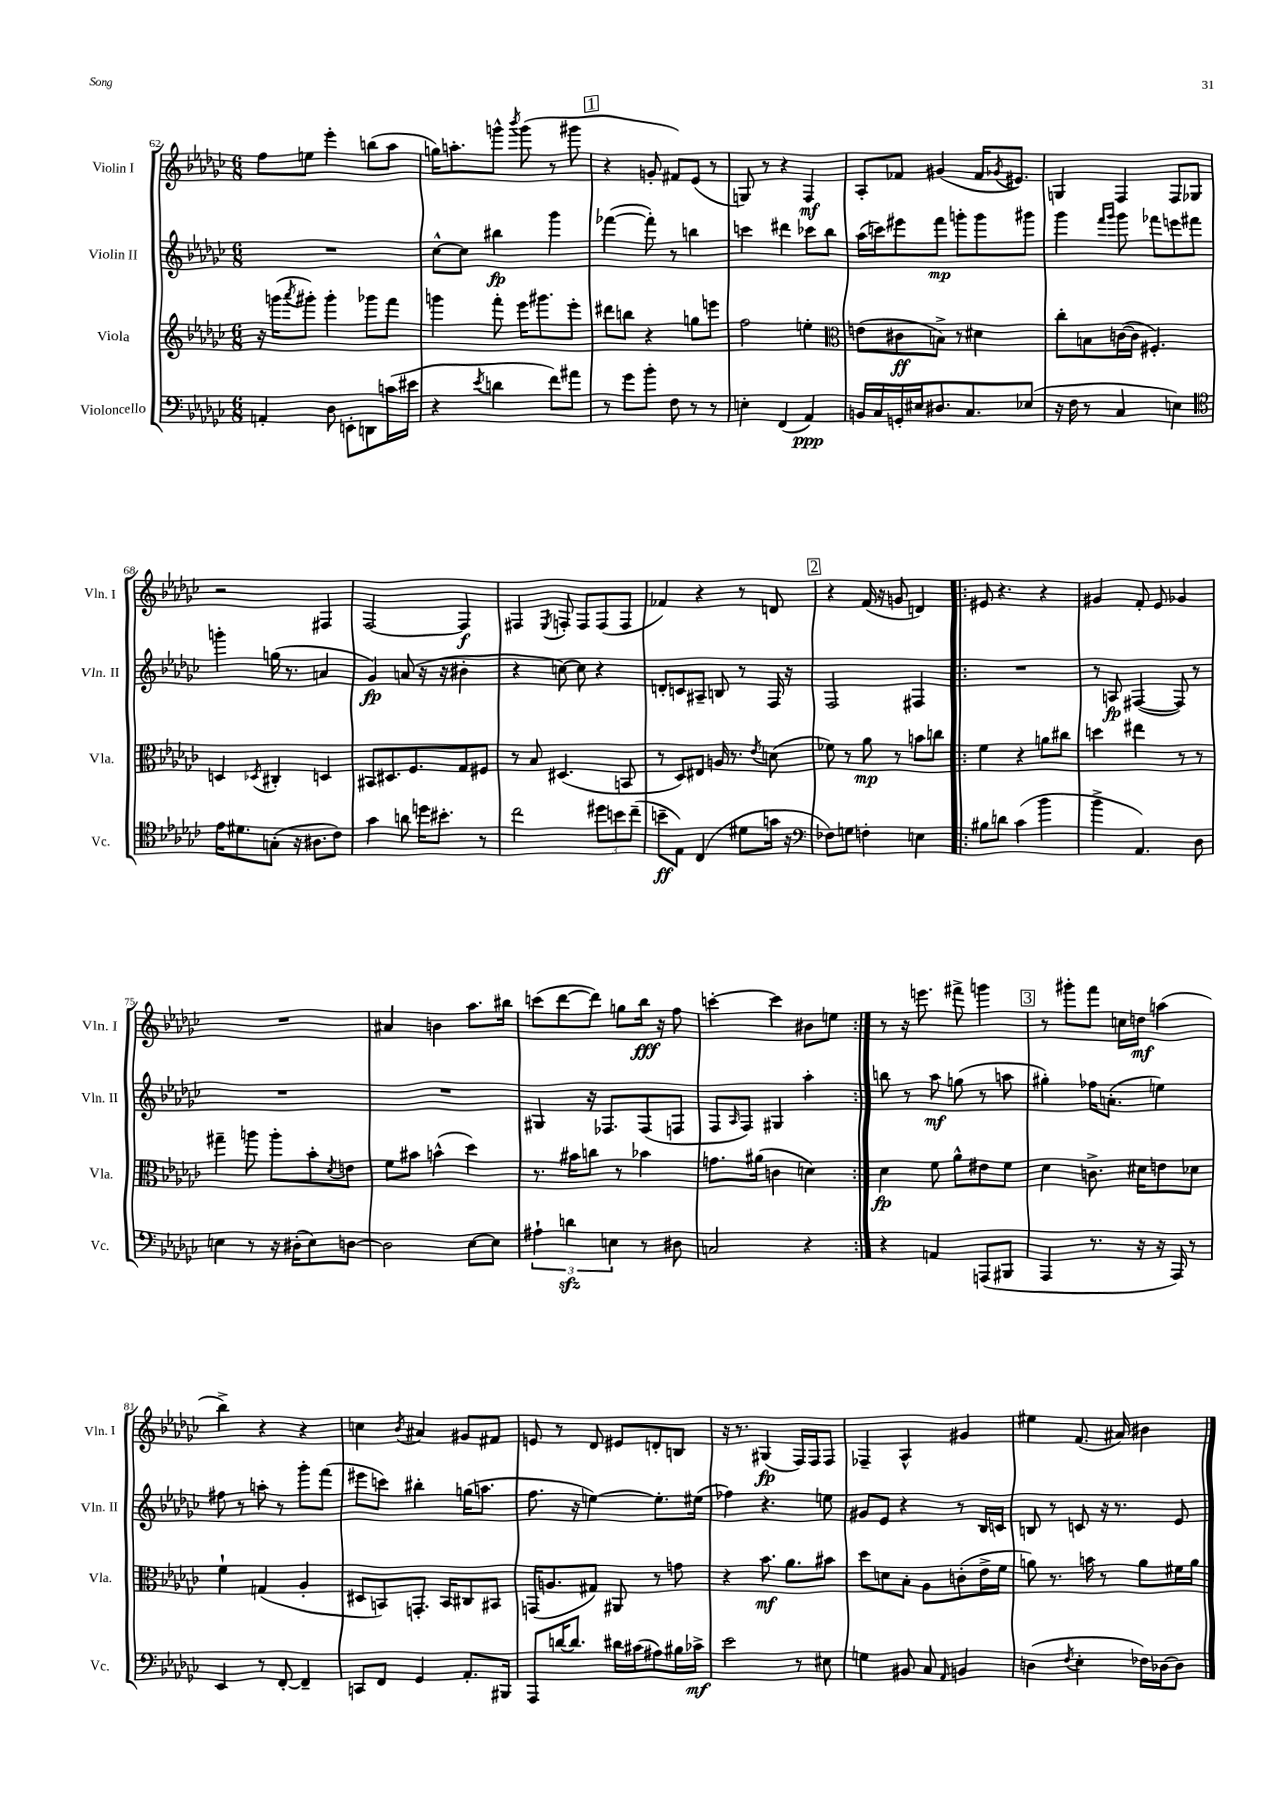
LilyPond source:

<<
\new StaffGroup <<
\new Staff = "s0" \with { instrumentName = "Violin I" shortInstrumentName = "Vln. I" } {
    \clef treble \key ges \major \numericTimeSignature \time 6/8
    f''8 e''8 ees'''4-. b''8( aes''8 |
    g''16) a''8.-. g'''8-^ \acciaccatura { bes'''8 } g'''8( r8 gis'''8 |
    \mark \markup { \box "1" } r4 g'8-. fis'8) ees'8( r8 |
    g8) r8 r4 f4\mf |
    aes8-. fes'8 gis'4( fes'16 \acciaccatura { ges'8 } eis'8.) |
    g4 f4 f8 ges8 |
    r2 fis4 |
    f2~ f4\f |
    fis4 \acciaccatura { ees8 } f8-. f8 f8( f8 |
    fes'4) r4 r8 d'8 |
    \mark \markup { \box "2" } r4 f'16( r16 g'8 d'4) |
    \repeat volta 2 { eis'8 r4. r4 |
    gis'4 f'8-. ees'8 ges'4 |
    R2. |
    ais'4 b'4 aes''8. bis''16 |
    c'''8( des'''8~ des'''8) g''8 bes''16\fff r16 f''8 |
    c'''4~-. c'''4 bis'8 e''8 | }
    r8 r16 e'''8. fis'''8-> g'''4 |
    \mark \markup { \box "3" } r8 gis'''8-. f'''8 c''16 d''16\mf a''4( |
    bes''4->) r4 r4 |
    c''4 \acciaccatura { bes'8 } ais'4 gis'8 fis'8 |
    e'8 r8 des'8 eis'8 d'8-. b8 |
    r16 r8. gis4\fp( f16) f16 f8 |
    fes4-- aes4-^ gis'4 |
    eis''4 f'8.( ais'16) bis'4 \bar "|." |
}
\new Staff = "s1" \with { instrumentName = "Violin II" shortInstrumentName = "Vln. II" } {
    \clef treble \key ges \major \numericTimeSignature \time 6/8
    R2. |
    ces''8~-^ ces''8 bis''4\fp ges'''4 |
    \mark \markup { \box "1" } fes'''4~( fes'''8-.) r8 b''4 |
    c'''4 dis'''4 ces'''8 bes''8 |
    aes''16( c'''16) eis'''8 f'''8\mp g'''8-. g'''8 gis'''8 |
    ges'''4 \grace { f'''16 ges'''16 } ges'''8 fes'''8 e'''8 fis'''8 |
    g'''4-. g''16( r8. a'4 |
    ges'4\fp) a'8( r16 r16 bis'4-. |
    r4 c''8~) c''8 r4 |
    d'8-. c'8 ais8-- b8 r8 f16 r16 |
    \mark \markup { \box "2" } f2 fis4 |
    \repeat volta 2 { R2. |
    r8 a8\fp fis4~( fis8) r8 |
    R2. |
    R2. |
    gis4 r16 fes8. fes8( f8 |
    f8 \grace { aes16 } f8) gis4 aes''4-. | }
    b''8 r8 aes''8\mf g''8( r8 a''8 |
    \mark \markup { \box "3" } gis''4-.) fes''16 a'8.-.( e''4) |
    fis''8 r8 a''8-. r8 ges'''8-. f'''8( |
    eis'''8 c'''8) bis''4-. g''16( a''8. |
    f''8. r16 e''4~) e''8.-. eis''16( |
    fes''4) r4. e''8 |
    gis'8 ees'8 r4 r8 bes16 c'16 |
    b8 r8 c'8 r16 r8. ees'8 \bar "|." |
}
\new Staff = "s2" \with { instrumentName = "Viola" shortInstrumentName = "Vla." } {
    \clef treble \key ges \major \numericTimeSignature \time 6/8
    r16 g'''16( \acciaccatura { aes'''8 } gis'''8-.) gis'''4-. ges'''8 f'''8 |
    g'''4 f'''8-. ees'''16 gis'''8. ees'''8-. |
    \mark \markup { \box "1" } dis'''8 b''8 r4 g''8 e'''8 |
    f''2 e''4-. |
    \clef alto e'8( cis'8\ff b8->) r8 dis'4 |
    ces''8-. b8 c'16~( c'16 fis4.-.) |
    d4 \acciaccatura { des8 } cis4-. d4 |
    bis,8 dis8. f8. ges8 fis8 |
    r8 bes8 dis4.( b,8 |
    r8 des8) eis8 a16 r8. \acciaccatura { ees'8 } d'8( |
    \mark \markup { \box "2" } fes'8) r8 aes'8\mp r8 b'8 c''8 |
    \repeat volta 2 { f'4 r4 a'8 cis''8 |
    d''4 eis''4 r8 r8 |
    gis''4-- a''8 a''8-. bes'8-. \acciaccatura { des'8 } e'8 |
    f'8 bis'8 b'4-^( des''4) |
    r8. bis'16 c''8 r8 bes'4 |
    g'8. ais'16( c'4 d'4) | }
    des'4\fp f'8 aes'8-^ eis'8 f'8 |
    \mark \markup { \box "3" } des'4 c'8.-> dis'16 e'8 des'8 |
    f'4-! g4( aes4-. |
    dis8 b,8) g,8.-. b,16 cis8 bis,8 |
    g,16( a8. gis8) ais,8 r8 g'8 |
    r4 bes'8.\mf aes'8. bis'8 |
    des''8 d'8 bes8-. aes8 c'8-.( ees'16-> f'16 |
    a'8) r8. b'16 r8 a'8 fis'16 a'16 \bar "|." |
}
\new Staff = "s3" \with { instrumentName = "Violoncello" shortInstrumentName = "Vc." } {
    \clef bass \key ges \major \numericTimeSignature \time 6/8
    a,4-. des8 e,8-. d,8 c'16( eis'16 |
    r4 \acciaccatura { ees'8 } d'4 f'8) ais'8 |
    \mark \markup { \box "1" } r8 ges'8 bes'8-. f8 r8 r8 |
    e4-. f,4( aes,4\ppp) |
    b,16 ces16 g,16-. eis16 dis8. ces8. ees8( |
    r16 f16 r8 ces4 e4) |
    \clef tenor ees'16 dis'8. g8-.( r16 ais8. ces'8) |
    ges'4 a'8 d''16 bis'8.-. r8 |
    ces''2 \tuplet 3/2 { dis''8 b'8 ces''8--( } |
    b'8--\ff ees8) ces4( dis'8 g'16 r16 |
    \mark \markup { \box "2" } \clef bass fes8) g8 f4-. e4 |
    \repeat volta 2 { bis8 d'8 ces'4( bes'4 |
    bes'4-> aes,4.) des8 |
    e4 r8 r16 dis16-.( e8) d8~ |
    d2 ees8~ ees8 |
    \tuplet 3/2 { ais4-! d'4\sfz e4 } r8 dis8 |
    c2 r4 | }
    r4 a,4 a,,8( bis,,8 |
    \mark \markup { \box "3" } aes,,4 r8. r16 r16 aes,,16) r8 |
    ees,4 r8 f,8~-. f,4-- |
    c,8 f,8 ges,4 aes,8.-. bis,,16 |
    aes,,8 d'16~ d'8. dis'16 cis'16( ais8) bis16 ces'16->\mf |
    ees'2 r8 eis8 |
    g4 bis,8 ces8 \grace { aes,16 } b,4 |
    d4( \acciaccatura { f8 } ees4-. fes16) des16~ des8 \bar "|." |
}
>>
>>
\layout { \context { \Score currentBarNumber = #62 } }
